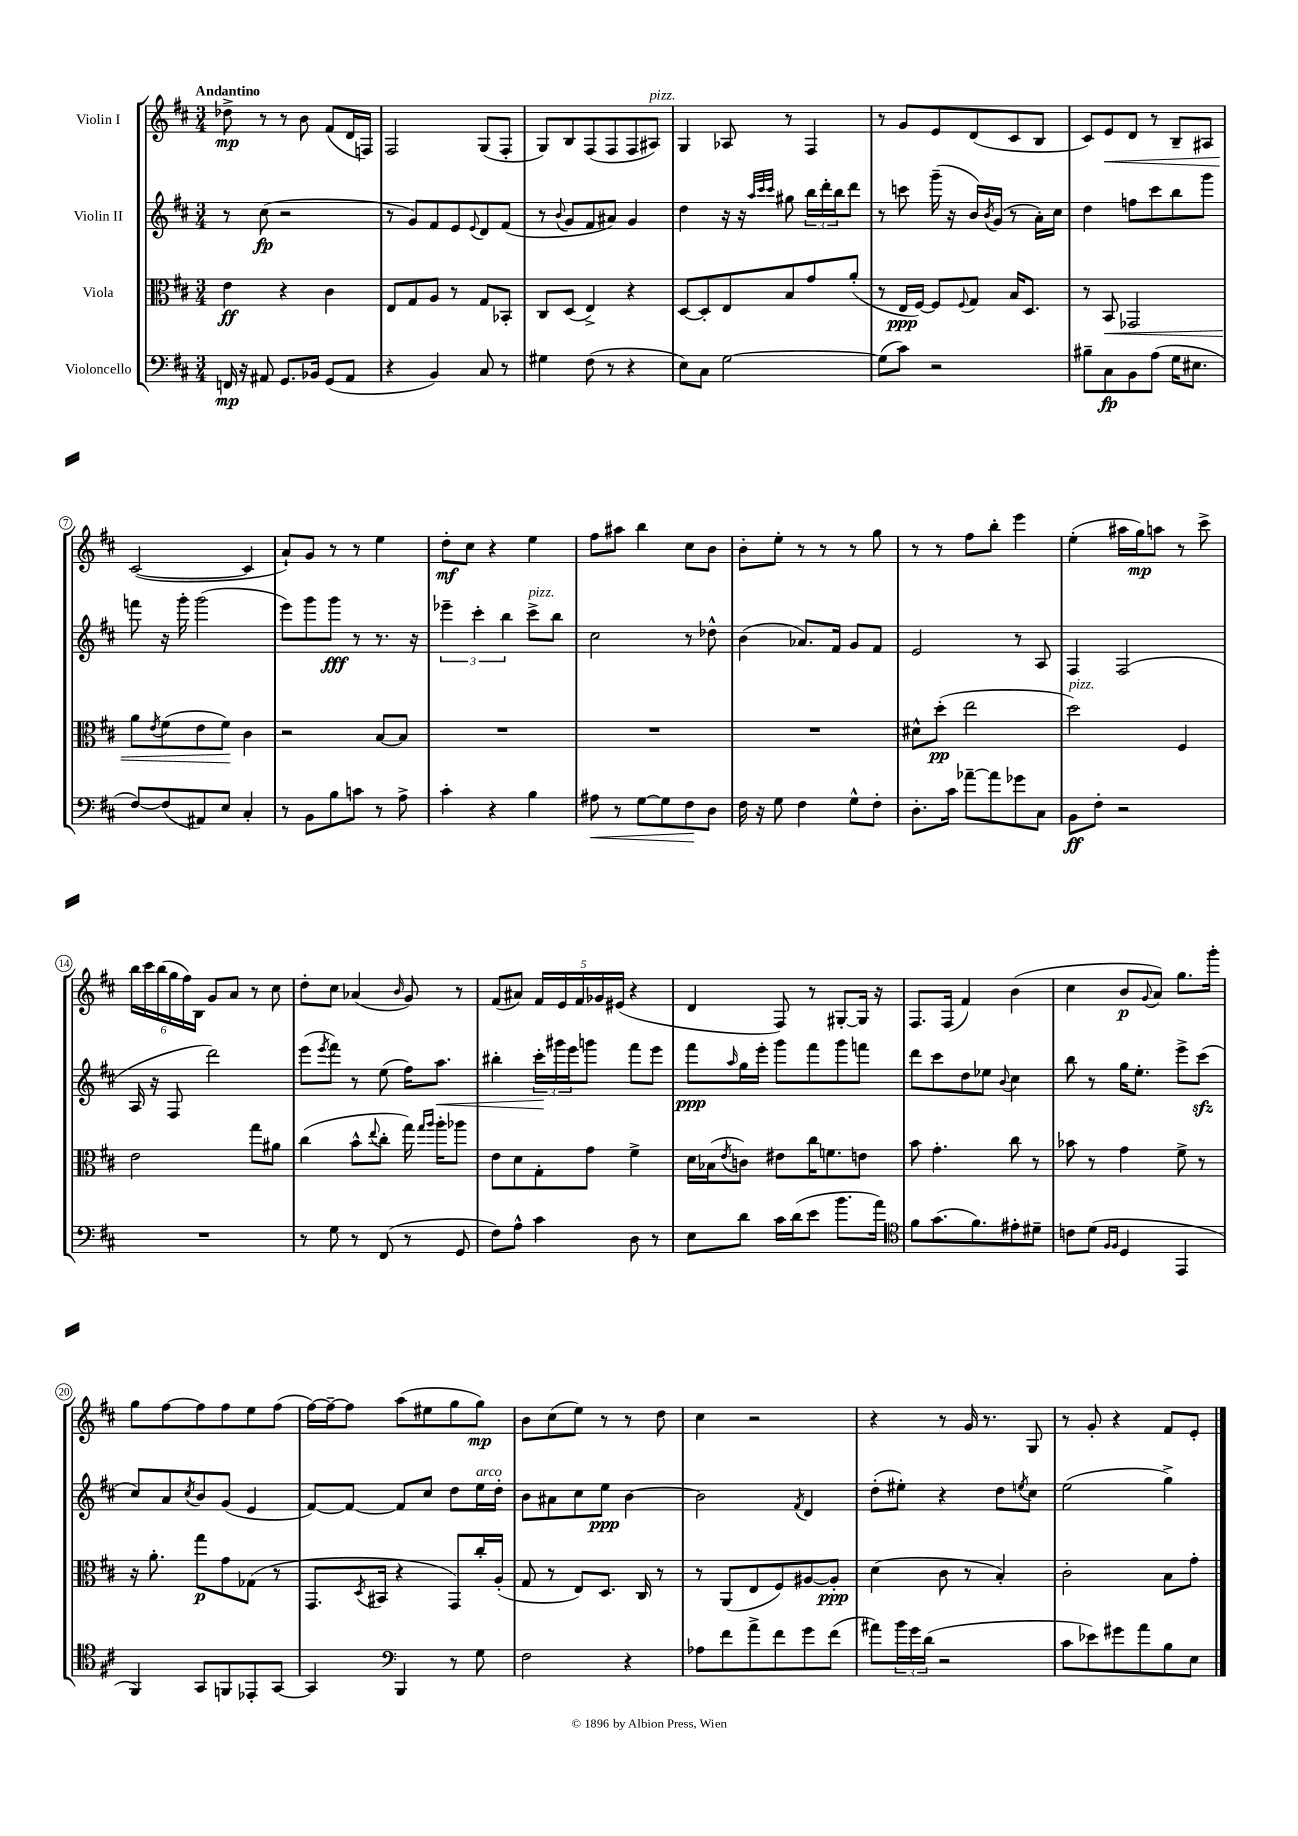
<<
\new StaffGroup <<
\new Staff = "s0" \with { instrumentName = "Violin I" } {
    \clef treble \key d \major \numericTimeSignature \time 3/4 \tempo "Andantino"
    des''8->\mp r8 r8 b'8 fis'8( d'16 f16) |
    fis2 g8( fis8-. |
    g8) b8 fis8( fis8 fis8 ais8^\markup { \italic "pizz." }) |
    g4 aes8 r8 fis4 |
    r8 g'8 e'8 d'8( cis'8 b8 |
    cis'8) e'8\< d'8 r8 b8-- ais8 |
    cis'2~\!( cis'4 |
    a'8-!) g'8 r8 r8 e''4 |
    d''8-.\mf cis''8 r4 e''4 |
    fis''8 ais''8 b''4 cis''8 b'8 |
    b'8-. e''8-. r8 r8 r8 g''8 |
    r8 r8 fis''8 b''8-. e'''4 |
    e''4-.( ais''16 g''16\mp) a''8 r8 cis'''8-> |
    \tuplet 6/4 { b''16 cis'''16 b''16( g''16 fis''16) b16 } g'8 a'8 r8 cis''8 |
    d''8-. cis''8 aes'4( \grace { b'16 } g'8) r8 |
    fis'8( ais'8) \tuplet 5/4 { fis'16 e'16 fis'16 ges'16 eis'16( } r4 |
    d'4 fis8) r8 gis8~-. gis16 r16 |
    fis8. fis16( fis'4) b'4( |
    cis''4 b'8\p \appoggiatura { g'8 } a'8) g''8. g'''16-. |
    g''8 fis''8~ fis''8 fis''8 e''8 fis''8( |
    fis''16~) fis''16~-- fis''8 a''8( eis''8 g''8 g''8\mp) |
    b'8 cis''8( e''8) r8 r8 d''8 |
    cis''4 r2 |
    r4 r8 g'16 r8. g8 |
    r8 g'8-. r4 fis'8 e'8-. \bar "|." |
}
\new Staff = "s1" \with { instrumentName = "Violin II" } {
    \clef treble \key d \major \numericTimeSignature \time 3/4
    r8 cis''8\fp( r2 |
    r8 g'8) fis'8 e'8 \appoggiatura { e'8 } d'8 fis'8( |
    r8 \appoggiatura { b'8 } g'8 fis'8 ais'8) g'4 |
    d''4 r16 r16 \grace { a''32 cis'''32 cis'''32 } gis''8 \tuplet 3/2 { b''16 d'''16-. b''16 } d'''8 |
    r8 c'''8 g'''16--( r16 b'16) \acciaccatura { b'8 } g'16( r8 a'16-.) cis''16 |
    d''4 f''8 cis'''8 b''8 g'''8 |
    f'''8 r16 g'''16-. g'''2( |
    e'''8) g'''8 g'''8\fff r8 r8. r16 |
    \tuplet 3/2 { ees'''4-- cis'''4-. b''4 } cis'''8->^\markup { \italic "pizz." } b''8 |
    cis''2 r8 des''8-^ |
    b'4( aes'8.) fis'16 g'8 fis'8 |
    e'2 r8 a8 |
    fis4 fis2( |
    a16 r16 fis8 d'''2) |
    e'''8( \acciaccatura { e'''8 } fis'''8) r8 e''8( fis''16) a''8.\< |
    bis''4-. \tuplet 3/2 { cis'''16-.\! gis'''16 e'''16 } g'''8 fis'''8 e'''8 |
    fis'''8\ppp \grace { a''16 } g''16 e'''16-. g'''8 fis'''8 g'''8 f'''8 |
    d'''8 cis'''8 d''8 ees''8 \appoggiatura { b'8 } cis''4 |
    b''8 r8 g''16 e''8.-. e'''8-> cis'''8\sfz( |
    cis''8) a'8 \acciaccatura { cis''8 } b'8 g'8( e'4 |
    fis'8~) fis'8~ fis'8 cis''8 d''8 e''16^\markup { \italic "arco" } d''16-. |
    b'8 ais'8 cis''8 e''8\ppp b'4~ |
    b'2 \acciaccatura { fis'8 } d'4 |
    d''8-.( eis''8-.) r4 d''8 \acciaccatura { e''8 } cis''8 |
    e''2( g''4->) \bar "|." |
}
\new Staff = "s2" \with { instrumentName = "Viola" } {
    \clef alto \key d \major \numericTimeSignature \time 3/4
    e'4\ff r4 cis'4 |
    e8 g8 a8 r8 g8 bes,8-. |
    cis8 d8( e4->) r4 |
    d8~ d8-. e8 b8 g'8 a'8-.( |
    r8 e16\ppp fis16~) fis8 \appoggiatura { fis8 } g8 b16 d8. |
    r8 b,8\< ges,2 |
    a'8 \acciaccatura { e'8 } fis'8( e'8 fis'8\!) cis'4 |
    r2 b8~ b8 |
    R2. |
    R2. |
    R2. |
    dis'8-^ d''8-.\pp( e''2 |
    d''2^\markup { \italic "pizz." }) fis4 |
    e'2 g''8 ais'8 |
    cis''4( b'8-^ \appoggiatura { e''8 } cis''8-. g''16) \grace { g''16 a''16 } a''16-. aes''8 |
    e'8 d'8 g8-. g'8 fis'4-> |
    d'16 bes16( \acciaccatura { e'8 } c'8) eis'8 cis''16 f'8. e'8 |
    b'8 g'4.-. cis''8 r8 |
    bes'8 r8 g'4 fis'8-> r8 |
    r16 a'8.-. g''8\p g'8 ges8( r8 |
    g,8. \acciaccatura { d8 } bis,16 r4 g,8) cis''16-. a16-.( |
    g8 r8 e8) d8. cis16 r8 |
    r8 a,8( e8 fis8) ais8~ ais8-.\ppp |
    d'4( cis'8 r8 b4-.) |
    cis'2-. b8 g'8-. \bar "|." |
}
\new Staff = "s3" \with { instrumentName = "Violoncello" } {
    \clef bass \key d \major \numericTimeSignature \time 3/4
    f,16\mp r16 ais,8 g,8. bes,16 g,8( ais,8 |
    r4 b,4) cis8 r8 |
    gis4 fis8( r8 r4 |
    e8) cis8 g2~ |
    g8( cis'8) r2 |
    bis8-- cis8\fp b,8 a8( g16 eis8. |
    fis8~) fis8( ais,8) e8 cis4-. |
    r8 b,8 b8 c'8 r8 a8-> |
    cis'4-. r4 b4 |
    ais8\< r8 g8~ g8 fis8\! d8 |
    fis16 r16 g8 fis4 g8-^ fis8-. |
    d8.-. cis'16 aes'8~-- aes'8 ges'8 cis8 |
    b,8\ff fis8-. r2 |
    R2. |
    r8 g8 r8 fis,8( r8 g,8 |
    fis8) a8-^ cis'4 d8 r8 |
    e8 d'8 cis'16 d'16( e'8 b'8. a'16) |
    \clef tenor fis'8 g'8.( fis'8.) eis'8-. dis'8-- |
    c'8 d'8( \grace { fis16 fis16 } d4 e,4 |
    fis,4) g,8 f,8 ees,8-. g,8~ |
    g,4 \clef bass b,,4 r8 g8 |
    fis2 r4 |
    aes8 fis'8 a'8-> fis'8 g'8 fis'8( |
    ais'8) \tuplet 3/2 { b'16 g'16 d'16( } r2 |
    cis'8 ees'8) gis'8 a'8 b8 e8 \bar "|." |
}
>>
>>
\layout { \context { \Score \override BarNumber.stencil = #(make-stencil-circler 0.1 0.3 ly:text-interface::print) } }
